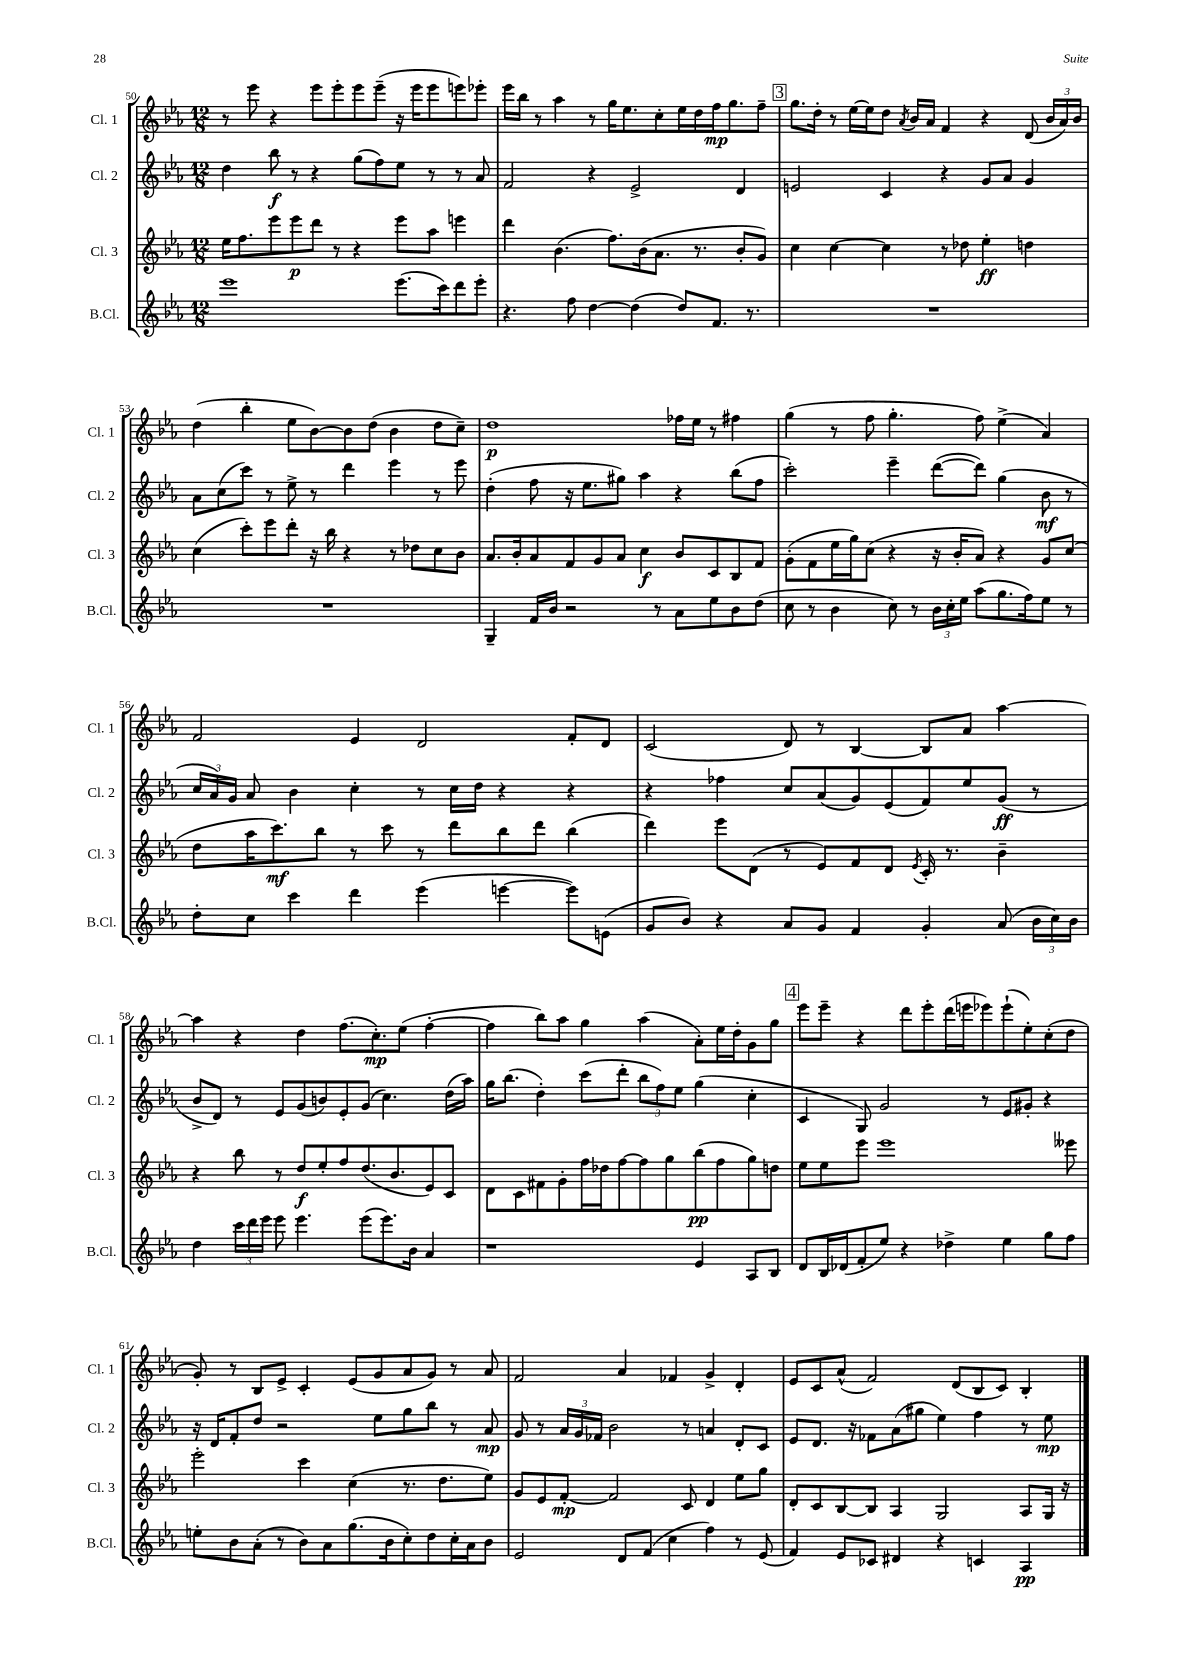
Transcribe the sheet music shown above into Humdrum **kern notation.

**kern	**kern	**kern	**kern
*staff4	*staff3	*staff2	*staff1
*clefG2	*clefG2	*clefG2	*clefG2
*k[b-e-a-]	*k[b-e-a-]	*k[b-e-a-]	*k[b-e-a-]
*M12/8	*M12/8	*M12/8	*M12/8
1eee-	16ee-	4dd	8r
.	8.ff	.	.
.	.	.	8eee-
.	8eee-	8bb-	4r
.	8eee-	8r	.
.	8ddd	4r	8eee-
.	8r	.	8eee-'
.	4r	(8gg	8eee-
.	.	8ff)	(8eee-~
(8.eee-	8eee-	8ee-	16r
.	.	.	16eee-
.	8aa-	8r	8eee-
16ccc)	.	.	.
8ddd	4eee	8r	8eee)
8eee-'	.	8a-	8eee-'
=	=	=	=
4.r	4ddd	2f	16eee-
.	.	.	16bb-
.	.	.	8r
.	(4.b-	.	4aa-
8ff	.	.	.
[4dd	.	4r	8r
.	8.ff)	.	16gg
.	.	.	8.ee-
(4dd]	.	2e-^	.
.	(16b-	.	.
.	8.a-	.	8cc'
8dd)	.	.	16ee-
.	8.r	.	16dd
8.f	.	.	16ff
.	.	.	8.gg
.	8b-'	4d	.
8.r	.	.	.
.	8g)	.	8ff~
=	=	=	=
1.r	4cc	2e	8.gg
.	.	.	16dd'
.	[4cc	.	8r
.	.	.	[16ee-
.	.	.	16ee-]
.	4cc]	4c	8dd
.	.	.	8qa-
.	.	.	16b-
.	.	.	16a-
.	8r	4r	4f
.	8dd-	.	.
.	4ee-'	8g	4r
.	.	8a-	.
.	4dd	4g	(8d
.	.	.	24b-
.	.	.	24a-)
.	.	.	24b-
=	=	=	=
1.r	(4cc	8a-	(4dd
.	.	(8cc	.
.	8ccc')	8ccc)	4bb-'
.	8eee-	8r	.
.	8ddd'	8ee-^	8ee-
.	16r	8r	[8b-)
.	16bb-	.	.
.	4r	4ddd	8b-]
.	.	.	(8dd
.	8r	4eee-	4b-
.	8dd-	.	.
.	8cc	8r	8dd
.	8b-	8eee-	8cc~)
=	=	=	=
4G~	8.a-	(4dd'	1dd
.	16b-'	.	.
16f	8a-	8ff	.
16b-	.	.	.
2r	8f	16r	.
.	.	8.ee-	.
.	8g	.	.
.	8a-	8gg#)	.
.	4cc	4aa-	.
8r	.	.	.
8a-	8b-	4r	16ff-
.	.	.	16ee-
8ee-	8c	.	8r
8b-	8B-	(8bb-	4ff#
(8dd	8f	8ff	.
=	=	=	=
8cc	(8g'	2ccc')	(4gg
8r	8f	.	.
4b-	16ee-	.	8r
.	16gg)	.	.
.	(8cc	.	8ff
8cc)	4r	4eee-~	4.gg'
8r	.	.	.
24b-	16r	([8ddd	.
24cc'	.	.	.
.	16b-'	.	.
24ee-	.	.	.
(8aa-	8a-)	8ddd])	8ff)
8.gg	4r	(4gg	(4ee-^
16ff)	.	.	.
8ee-	8g	8b-	4a-)
8r	(8cc	8r	.
=	=	=	=
8dd'	8dd	24cc	2f
.	.	24a-)	.
.	.	24g	.
8cc	16aa-	8a-	.
.	8.ccc)	.	.
4ccc	.	4b-	.
.	8bb-	.	.
4ddd	8r	4cc'	4e-
.	8ccc	.	.
(4eee-	8r	8r	2d
.	8ddd	16cc	.
.	.	16dd	.
[4eee	8bb-	4r	.
.	8ddd	.	.
8eee])	(4bb-	4r	8f'
(8e	.	.	8d
=	=	=	=
8g	4ddd)	4r	(2c
8b-)	.	.	.
4r	8eee-	4ff-	.
.	(8d	.	.
8a-	8r	8cc	8d)
8g	8e-)	(8a-	8r
4f	8f	8g)	[4B-
.	8d	(8e-	.
.	8qe-	.	.
4g'	16c'	8f)	8B-]
.	8.r	.	.
.	.	8ee-	8a-
(8a-	4b-~	(8g	[4aa-
24b-	.	8r	.
24cc)	.	.	.
24b-	.	.	.
=	=	=	=
4dd	4r	8b-^	4aa-]
.	.	8d)	.
24ccc	8bb-	8r	4r
24ddd	.	.	.
24eee-	.	.	.
8eee-	8r	8e-	.
4.eee-	8dd	(8g	4dd
.	8ee-'	8b)	.
.	8ff	8e-'	(8.ff
(8eee-	(8.dd	(8g	.
.	.	.	8.cc')
8.eee-)	.	4.cc)	.
.	8.b-	.	.
.	.	.	(8ee-
16b-	.	.	.
4a-	8e-)	.	[4ff'
.	8c	(16dd	.
.	.	16aa-)	.
=	=	=	=
1r	8d	16gg	4ff]
.	.	(8.bb-	.
.	8c	.	.
.	8f#	4dd')	8bb-)
.	8g'	.	8aa-
.	16ff	(8ccc	4gg
.	16dd-	.	.
.	[8ff	8ddd'	.
.	8ff]	12bb-	(4aa-
.	.	12ff)	.
.	8gg	.	.
.	.	12ee-	.
4e-	(8bb-	(4gg	8a-')
.	8ff	.	16ee-
.	.	.	16dd'
8A-	8gg)	4cc'	8g
8B-	8dd	.	8gg
=	=	=	=
8d	8ee-	4c	8eee-
16B-	8ee-	.	8eee-~
(16d-	.	.	.
8f'	8eee-	8G)	4r
8ee-)	1eee-	2g	.
4r	.	.	8ddd
.	.	.	8eee-'
4dd-^	.	.	(16ddd
.	.	.	16eee
.	.	8r	8eee-)
4ee-	.	8e-	(8eee-`
.	.	8g#'	8ee-')
8gg	.	4r	(8cc'
8ff	8eee--	.	8dd
=	=	=	=
8ee'	2eee-'	16r	8g')
.	.	16d	.
8b-	.	8f'	8r
(8a-'	.	8dd	8B-
8r	.	2r	8e-^
8b-)	4ccc	.	4c'
8a-	.	.	.
(8.gg	(4cc	.	(8e-
.	.	8ee-	8g
16b-	.	.	.
8cc')	8.r	8gg	8a-
8dd	.	8bb-	8g)
.	8.dd	.	.
16cc'	.	8r	8r
16a-	.	.	.
8b-	8ee-)	8a-	8a-
=	=	=	=
2e-	8g	8g	2f
.	8e-	8r	.
.	[8f'	24a-	.
.	.	24g	.
.	.	24f-	.
.	2f]	2b-	.
8d	.	.	4a-
(8f	.	.	.
4cc	.	.	4f-
.	8c	8r	.
4ff)	4d	4a	4g^
8r	8ee-	8d'	4d'
(8e-	8gg	8c	.
=	=	=	=
4f)	8d'	8e-	8e-
.	8c	8.d	8c
8e-	[8B-	.	(8a-^^
.	.	16r	.
8c-	8B-]	8f-	2f)
4d#	4A-	(8a-	.
.	.	8gg#	.
4r	2G	4ee-)	.
.	.	.	(8d
4c	.	4ff	8B-
.	.	.	8c)
4A-	8A-	8r	4B-'
.	16G	8ee-	.
.	16r	.	.
==	==	==	==
*-	*-	*-	*-
